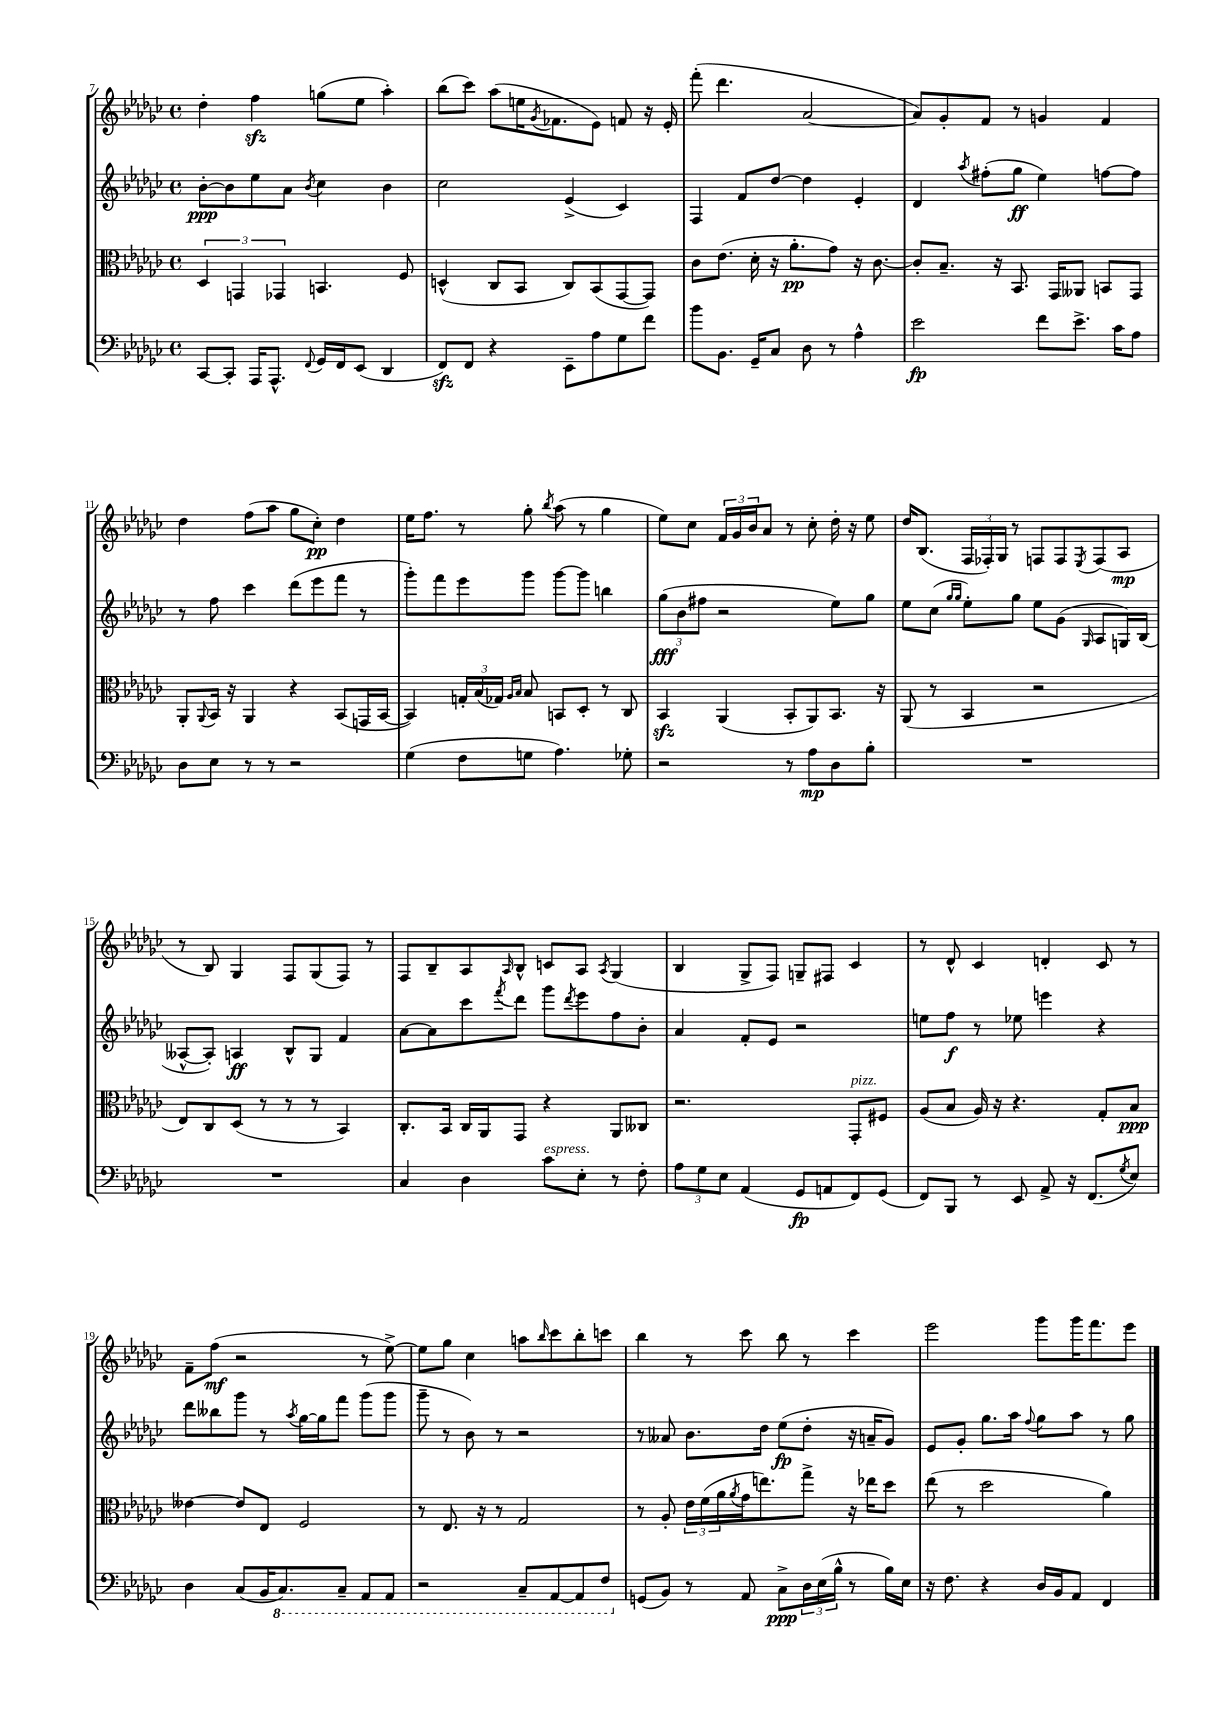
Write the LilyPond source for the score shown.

<<
\new StaffGroup <<
\new Staff = "s0" {
    \clef treble \key ges \major \defaultTimeSignature \time 4/4
    des''4-. f''4\sfz g''8( ees''8 aes''4-.) |
    bes''8( ces'''8) aes''8( e''16 \acciaccatura { ges'8 } fes'8. ees'8) f'8 r16 ees'16-. |
    f'''8-.( des'''4. aes'2~ |
    aes'8) ges'8-. f'8 r8 g'4 f'4 |
    des''4 f''8( aes''8 ges''8 ces''8-.\pp) des''4 |
    ees''16 f''8. r8 ges''8-. \acciaccatura { bes''8 } aes''8( r8 ges''4 |
    ees''8) ces''8 \tuplet 3/2 { f'16 ges'16 bes'16 } aes'8 r8 ces''8-. des''16-. r16 ees''8 |
    des''16 bes8.( \tuplet 3/2 { f16 fes16-.) ges16 } r8 f8 f8 \acciaccatura { ees8 } f8( aes8\mp |
    r8 bes8) ges4 f8 ges8( f8) r8 |
    f8 bes8-- aes8 \grace { aes16 } bes8-^ c'8 aes8 \acciaccatura { aes8 } ges4( |
    bes4 ges8-> f8) g8-- fis8 ces'4 |
    r8 des'8-^ ces'4 d'4-. ces'8 r8 |
    f'8-- f''8\mf( r2 r8 ees''8~->) |
    ees''8 ges''8 ces''4 a''8 \grace { bes''16 } ces'''8 bes''8-. c'''8 |
    bes''4 r8 ces'''8 bes''8 r8 ces'''4 |
    ees'''2 ges'''8 ges'''16 f'''8. ees'''8 \bar "|." |
}
\new Staff = "s1" {
    \clef treble \key ges \major \defaultTimeSignature \time 4/4
    bes'8~-.\ppp bes'8 ees''8 aes'8 \acciaccatura { bes'8 } ces''4 bes'4 |
    ces''2 ees'4->( ces'4) |
    f4 f'8 des''8~ des''4 ees'4-. |
    des'4 \acciaccatura { aes''8 } fis''8-.( ges''8\ff ees''4) f''8~ f''8 |
    r8 f''8 ces'''4 des'''8( ees'''8 f'''8 r8 |
    ges'''8-.) f'''8 ees'''8 ges'''8 ges'''8~ ges'''8 b''4 |
    \tuplet 3/2 { ges''8\fff( bes'8 fis''8 } r2 ees''8) ges''8 |
    ees''8 ces''8( \grace { ges''16 ges''16 } ees''8-.) ges''8 ees''8 ges'8( \grace { ges16 } aes8 g16) bes16( |
    aeses8~-^ aeses8-.) a4\ff bes8-^ ges8 f'4 |
    aes'8~ aes'8 ces'''8 \acciaccatura { f'''8 } des'''8 ges'''8 \acciaccatura { des'''8 } ees'''8 f''8 bes'8-. |
    aes'4 f'8-. ees'8 r2 |
    e''8 f''8\f r8 ees''8 e'''4 r4 |
    des'''8 beses''8 ges'''8 r8 \acciaccatura { aes''8 } ges''16~ ges''16 f'''8 ges'''8( ges'''8 |
    ges'''8-- r8 bes'8) r8 r2 |
    r8 aeses'8 bes'8. des''16 ees''8\fp( des''8-. r16 a'16-- ges'8) |
    ees'8 ges'8-. ges''8. aes''16 \appoggiatura { f''8 } ges''8 aes''8 r8 ges''8 \bar "|." |
}
\new Staff = "s2" {
    \clef alto \key ges \major \defaultTimeSignature \time 4/4
    \tuplet 3/2 { des4 g,4 ges,4 } b,4. f8 |
    d4-^( ces8 bes,8 ces8) bes,8( ges,8~ ges,8) |
    ces'8 ees'8.( des'16-. r16 aes'8.-.\pp ges'8) r16 ces'8.~ |
    ces'8-. bes8.-- r16 bes,8. ges,16 aeses,8 b,8 ges,8 |
    aes,8-. \appoggiatura { aes,8 } bes,16 r16 aes,4 r4 bes,8( g,16 bes,16~ |
    bes,4) \tuplet 3/2 { g16-. bes16( ges16) } \grace { aes16 bes16 } bes8 b,8 des8-. r8 ces8 |
    bes,4\sfz aes,4( bes,8-. aes,8) bes,8. r16 |
    aes,8( r8 bes,4 r2 |
    ees8) ces8 des8( r8 r8 r8 bes,4) |
    ces8.-. bes,16 ces16 aes,16 ges,8 r4 aes,8 ceses8 |
    r2. ges,8-.^\markup { \italic "pizz." } fis8 |
    aes8( bes8 aes16) r16 r4. ges8-. bes8\ppp |
    eeses'4~ eeses'8 ees8 f2 |
    r8 ees8. r16 r8 ges2 |
    r8 aes8-. \tuplet 3/2 { ees'16 f'16( aes'16 } \acciaccatura { aes'8 } ges'16 e''8.) ges''8-> r16 ees''16 des''8 |
    ees''8( r8 des''2 aes'4) \bar "|." |
}
\new Staff = "s3" {
    \clef bass \key ges \major \defaultTimeSignature \time 4/4
    ces,8~ ces,8-. aes,,16 aes,,8.-^ \appoggiatura { f,8 } ges,16 f,16 ees,8( des,4 |
    f,8\sfz) f,8 r4 ees,8-- aes8 ges8 f'8 |
    bes'8 bes,8. ges,16-- ces8 des8 r8 aes4-^ |
    ees'2\fp f'8 ees'8.-> ces'16 aes8 |
    des8 ees8 r8 r8 r2 |
    ges4( f8 g8 aes4.) ges8-. |
    r2 r8 aes8\mp des8 bes8-. |
    R1 |
    R1 |
    ces4 des4 ces'8^\markup { \italic "espress." } ees8-. r8 f8-. |
    \tuplet 3/2 { aes8 ges8 ees8 } aes,4( ges,8\fp a,8 f,8) ges,8( |
    f,8) bes,,8 r8 ees,8 aes,8-> r16 f,8.( \acciaccatura { ges8 } ees8) |
    des4 ces8( bes,16 \ottava #-1 ces,8.) ces,8-- aes,,8 aes,,8 |
    r2 ces,8-- aes,,8~ aes,,8 f,8 \ottava #0 |
    g,8( bes,8) r8 aes,8 ces8->\ppp \tuplet 3/2 { des16 ees16( bes16-^ } r8 bes16) ees16 |
    r16 f8. r4 des16 bes,16 aes,8 f,4 \bar "|." |
}
>>
>>
\layout { \context { \Score currentBarNumber = #7 } }
